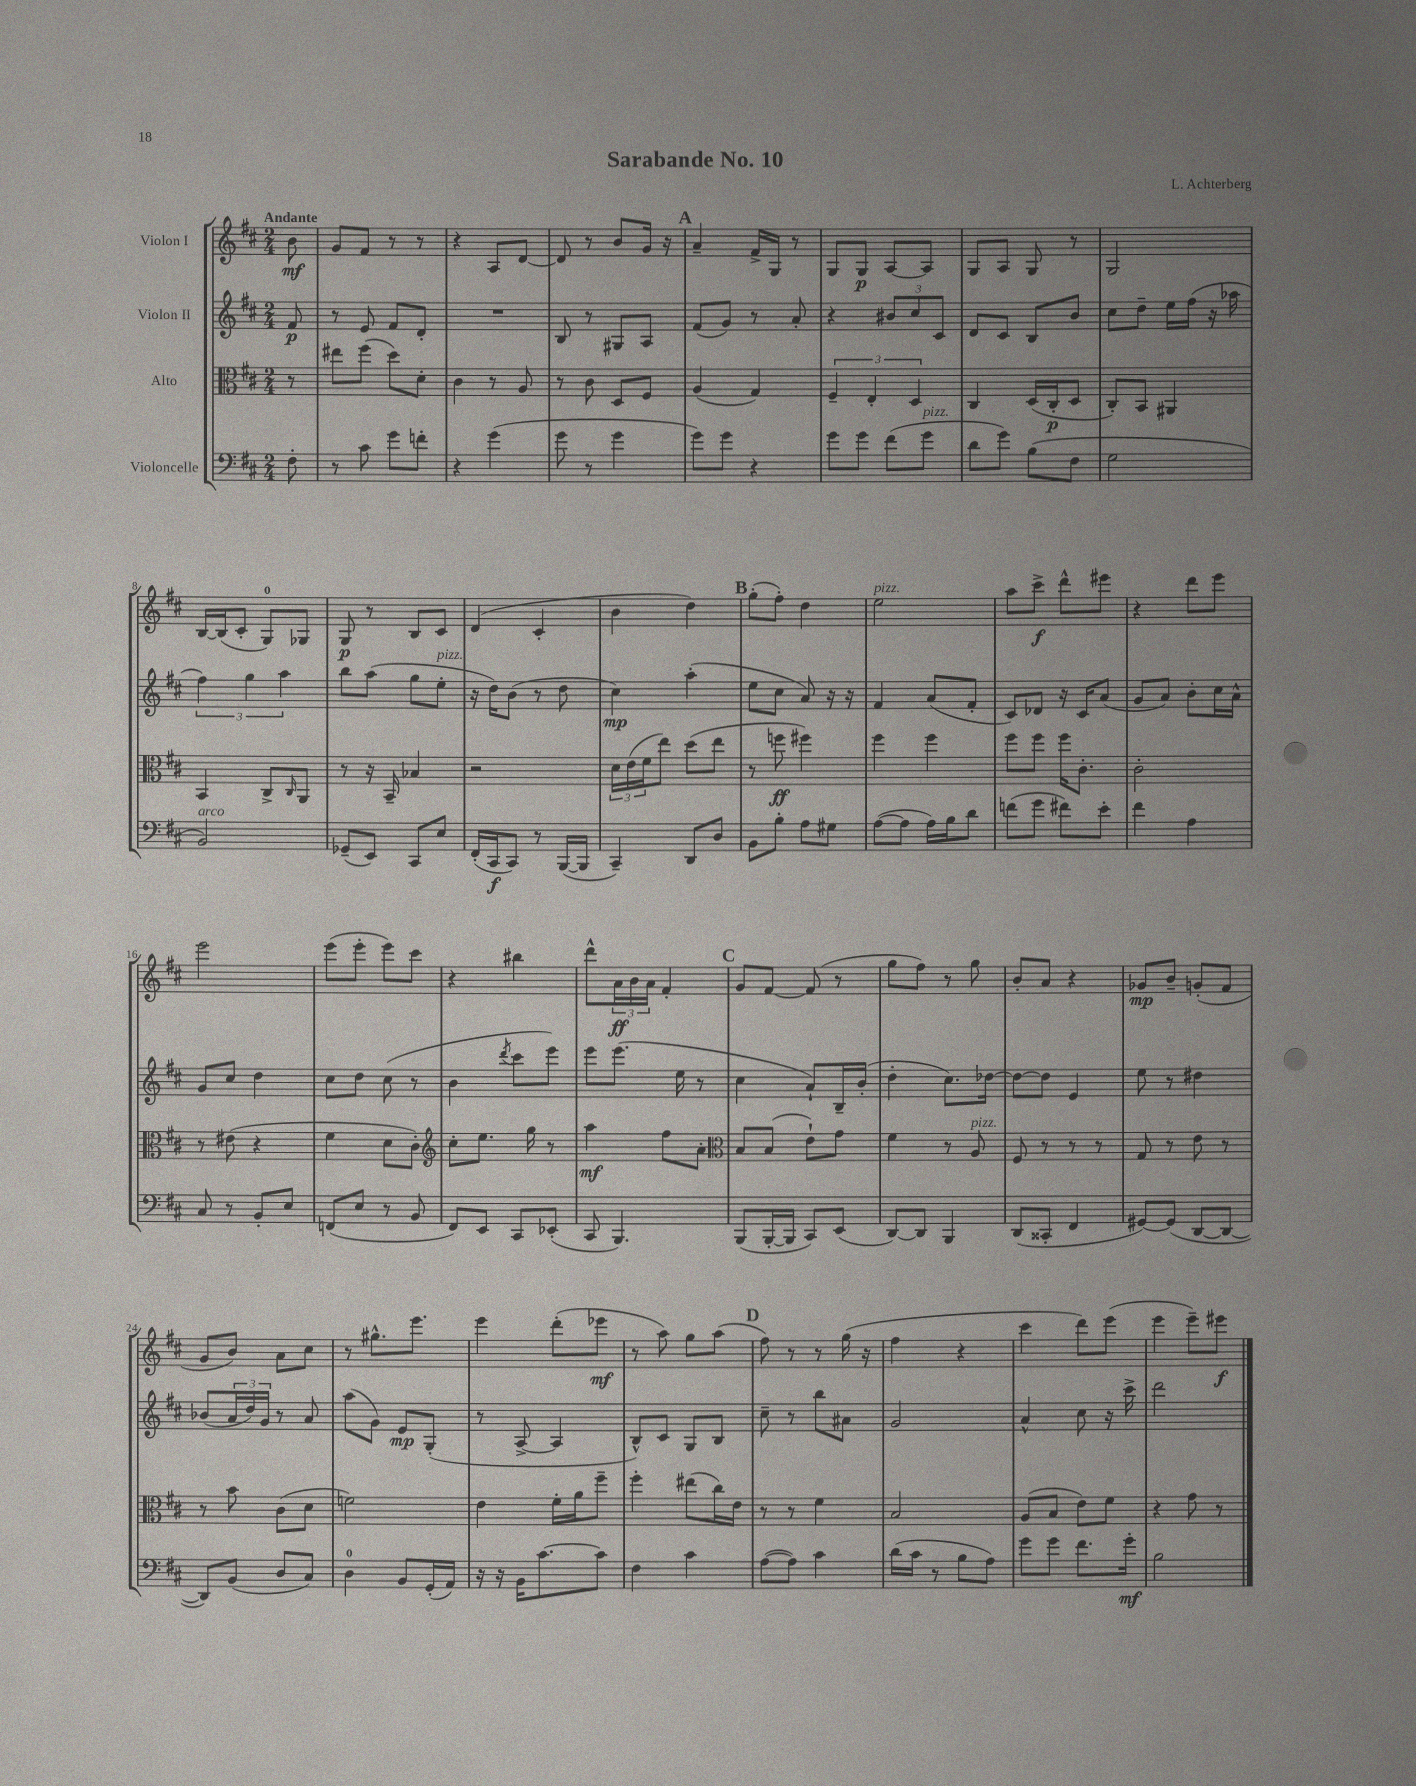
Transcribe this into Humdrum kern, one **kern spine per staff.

**kern	**kern	**kern	**kern
*staff4	*staff3	*staff2	*staff1
*clefF4	*clefC3	*clefG2	*clefG2
*k[f#c#]	*k[f#c#]	*k[f#c#]	*k[f#c#]
*M2/4	*M2/4	*M2/4	*M2/4
8F#'	8r	8f#	8b
=	=	=	=
8r	8ee#	8r	8g
8c#	(8ff#	8e	8f#
8g	8dd)	8f#	8r
8f'	8d'	8d'	8r
=	=	=	=
4r	4c#	2r	4r
(4g	8r	.	8A
.	8A	.	[8d
=	=	=	=
8g	8r	8B	8d]
8r	8c#	8r	8r
4g	8D	8G#	8b
.	8F#	8A	16g
.	.	.	16r
=	=	=	=
8g)	(4A	(8f#	4a~
8g	.	8g)	.
4r	4G)	8r	16f#^
.	.	.	16G
.	.	8a'	8r
=	=	=	=
8g	6F#~	4r	8G
8g	.	.	8G
.	6E'	.	.
(8f#	.	12b#	[8A
.	6D	12cc#	.
8g	.	.	8A]
.	.	12c#	.
=	=	=	=
8d	4C#	8d	8G
8g)	.	8c#	8A
(8B	(16D	8B	8G
.	16C#'	.	.
8F#	8D	8b	8r
=	=	=	=
2G	8C#')	8cc#	2G
.	8BB	8dd~	.
.	4AA#	16ee	.
.	.	(16ff#	.
.	.	16r	.
.	.	16aa-	.
=	=	=	=
2BB)	4BB	6ff#)	[16B
.	.	.	(16B]
.	.	.	8c#'
.	.	6gg	.
.	8C#^	.	8G)
.	.	6aa	.
.	16qqC#	.	.
.	8AA	.	8G-
=	=	=	=
(8GG-~	8r	8bb	8G
8EE)	16r	(8aa	8r
.	16BB~	.	.
8CC#	4B-	8gg	8B
8E	.	8ee'	8c#
=	=	=	=
(16FF#'	2r	16r	(4d
16CC#	.	16dd)	.
8CC#)	.	(8b	.
8r	.	8r	4c#'
([16BBB	.	8dd	.
16BBB]	.	.	.
=	=	=	=
4CC#~)	24d	4cc#)	4b
.	(24e	.	.
.	24f#	.	.
.	8ee)	.	.
8DD	(8dd	(4aa'	4dd)
8D	8ee	.	.
=	=	=	=
8BB	8r	8ee	(8gg'
8B'	8ff	8cc#	8ff#')
8A	4ff#)	8a)	4dd
8G#	.	16r	.
.	.	16r	.
=	=	=	=
([8A	4ff#	4f#	2ee
8A]	.	.	.
16A)	4ff#	(8a	.
16B	.	.	.
8d	.	8f#'	.
=	=	=	=
(8f	8ff#	8c#)	8aa
8g	8ff#	8d-	8ccc#^
8f#)	16ff#	16r	8ddd^^
.	8.c#'	16c#	.
8e'	.	(8a	8eee#
=	=	=	=
4f#	2c#'	8g	4r
.	.	8a)	.
4A	.	8b'	8ddd
.	.	16cc#	8eee
.	.	16a^^	.
=	=	=	=
8C#	8r	8g	2eee
8r	(8e#	8cc#	.
8BB'	4r	4dd	.
8E	.	.	.
=	=	=	=
(8FF	4f#	8cc#	(8eee
8E	.	8dd	8eee'
8r	8d	(8cc#	8eee)
8BB	8c#')	8r	8ccc#
=	=	=	=
*	*clefG2	*	*
8FF#)	8cc#'	4b	4r
8EE	8.ee	.	.
.	.	8qddd	.
8CC#	.	8ccc#	4bb#
.	16gg	.	.
(8EE-'	8r	8eee)	.
=	=	=	=
8CC#	4aa	8eee	8ddd^^
4.BBB)	.	(8.eee	24a
.	.	.	24b
.	.	.	24a
.	8ff#	.	4f#'
.	.	16ee	.
.	8a'	8r	.
=	=	=	=
*	*clefC3	*	*
(8BBB	8B	4cc#	8g
[16BBB'	(8B	.	[8f#
16BBB]	.	.	.
8CC#)	8e`)	8a`)	(8f#]
(8EE	8g	16B~	8r
.	.	(16b'	.
=	=	=	=
[8DD)	4f#	4dd'	8gg
8DD]	.	.	8ff#)
4BBB	8r	8.cc#)	8r
.	8A	.	8gg
.	.	[16dd-	.
=	=	=	=
(8DD	8F#	8dd-_	8b'
8CC##'	8r	8dd-]	8a
4FF#	8r	4e	4r
.	8r	.	.
=	=	=	=
[8GG#)	8G	8ee	8g-
(8GG#]	8r	8r	8b~
[8DD	8e	4dd#	(8g'
8DD_	8r	.	8f#
=	=	=	=
8DD])	8r	(8b-	8g
(8BB	8b	24a	8b)
.	.	24dd)	.
.	.	24g	.
8D	(8c#	8r	8a
8C#)	8d	8a	8cc#
=	=	=	=
4D	2f)	(8aa	8r
.	.	8g)	8.gg#^^
8BB	.	8e	.
.	.	.	8.eee
(16GG'	.	(8G'	.
16AA)	.	.	.
=	=	=	=
16r	4e	8r	4eee
16r	.	.	.
16BB	.	[8A^	.
[8.c#	.	.	.
.	16f#'	4A]	(8ddd'
.	16a	.	.
8c#]	8ff#~	.	8eee-
=	=	=	=
4F#	4ff#'	8B^^)	8r
.	.	8c#	8aa)
4c#	(8ee#	8G	8gg
.	16cc#)	8B	(8aa
.	16e	.	.
=	=	=	=
([8A	8r	8cc#~	8ff#)
8A])	8r	8r	8r
4c#	4f#	8bb	8r
.	.	8a#	(16gg
.	.	.	16r
=	=	=	=
(16d	2B	2g	4ff#
16c#	.	.	.
8r	.	.	.
8B	.	.	4r
8A)	.	.	.
=	=	=	=
8g	(8A	4a^^	4ccc#
8g	8B	.	.
8.f#	8e)	8cc#	8ddd)
.	8f#	16r	(8eee
16g'	.	16ccc#^	.
=	=	=	=
2B	4r	2ddd	4eee
.	8g	.	8eee~)
.	8r	.	8eee#
==	==	==	==
*-	*-	*-	*-
